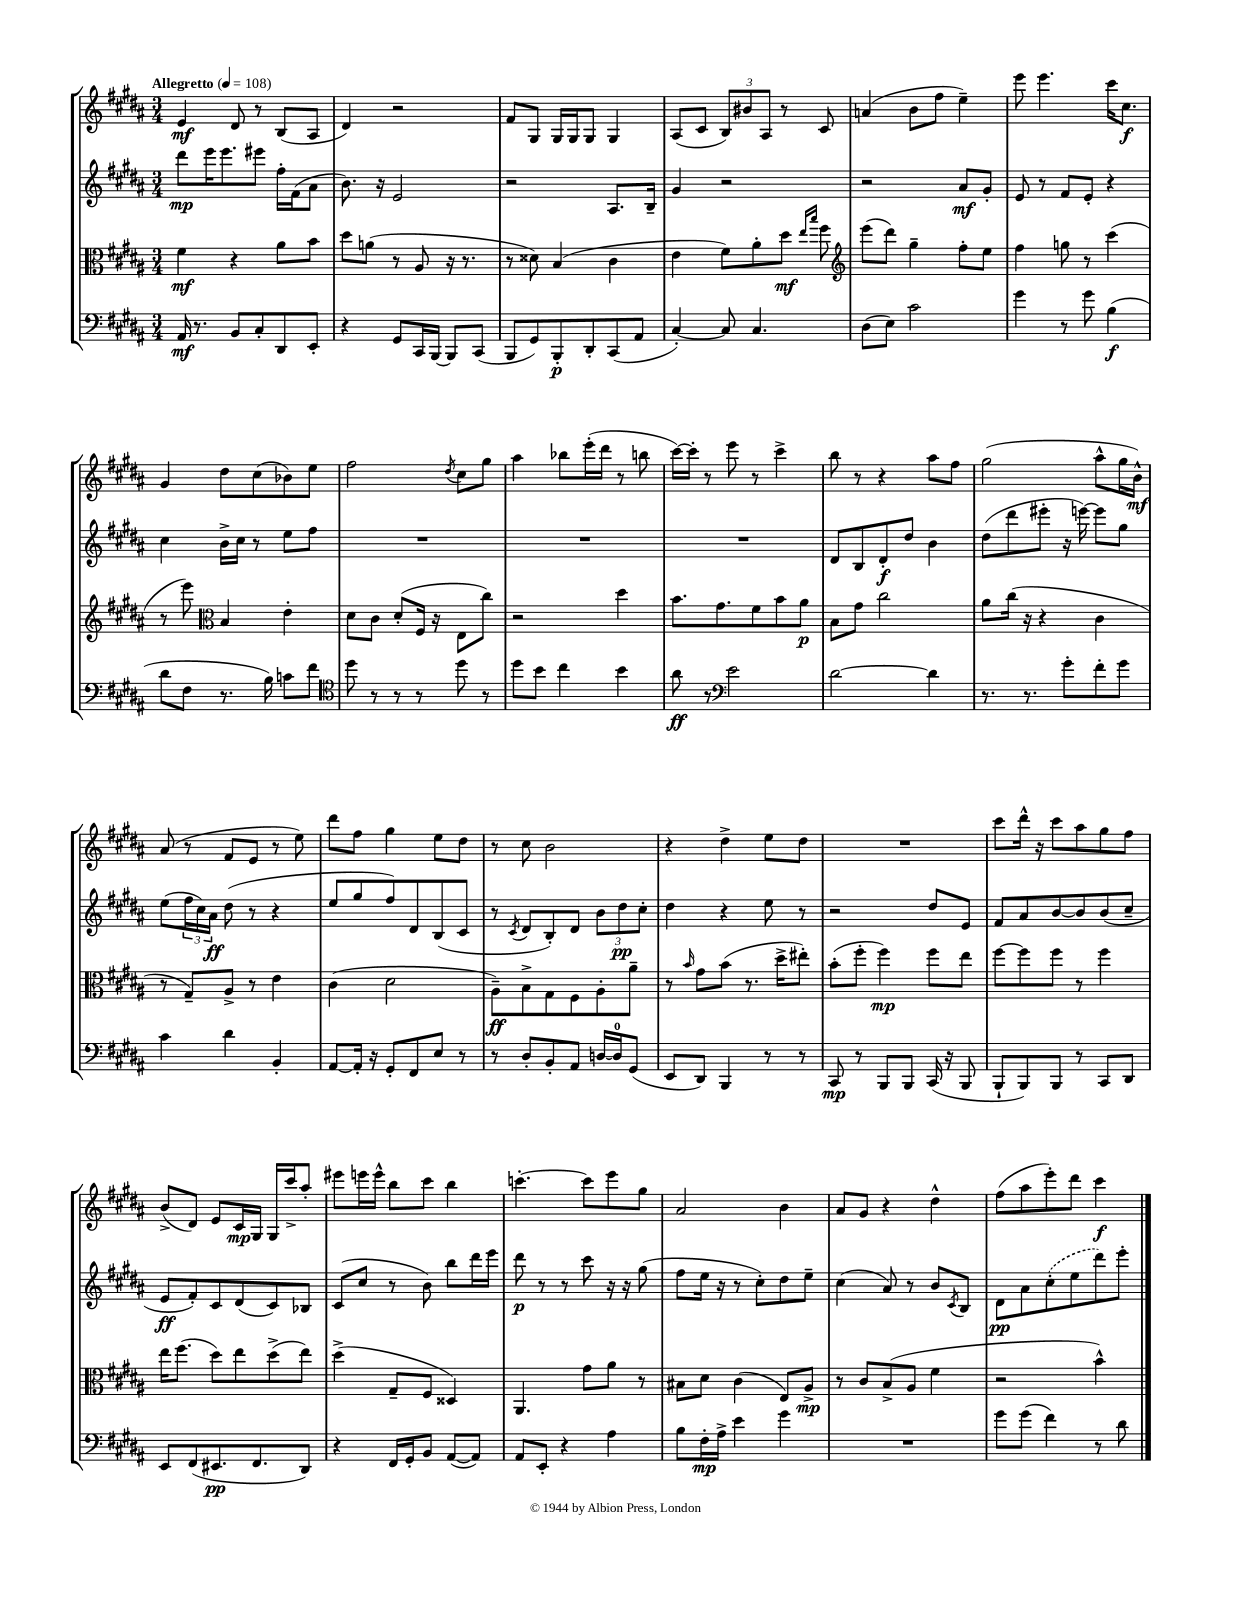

**kern	**dynam	**kern	**dynam	**kern	**dynam	**kern	**dynam
*part4	*part4	*part3	*part3	*part2	*part2	*part1	*part1
*staff4	*staff4	*staff3	*staff3	*staff2	*staff2	*staff1	*staff1
*clefF4	*	*clefC3	*	*clefG2	*	*clefG2	*
*k[f#c#g#d#a#]	*	*k[f#c#g#d#a#]	*	*k[f#c#g#d#a#]	*	*k[f#c#g#d#a#]	*
*M3/4	*	*M3/4	*	*M3/4	*	*M3/4	*
*MM108	*	*MM108	*	*MM108	*	*MM108	*
=1	=1	=1	=1	=1	=1	=1	=1
!	!	!	!	!	!	!LO:TX:a:B:t=Allegretto	!
16AA#/	mf	4f#\	mf	8ddd#\L	mp	4e/	mf
8.r	.	.	.	.	.	.	.
.	.	.	.	16eee\K	.	.	.
.	.	.	.	8.eee\	.	.	.
8BB/L	.	4r	.	.	.	8d#/	.
8C#'/	.	.	.	8eee#X\J	.	8r	.
8DD#/	.	8a#\L	.	16ff#'\LL	.	(8B/L	.
.	.	.	.	(16f#\J	.	.	.
8EE'/J	.	8b\J	.	8a#\J	.	8A#/J	.
=2	=2	=2	=2	=2	=2	=2	=2
4r	.	8dd#\L	.	8.b\)	.	4d#/)	.
.	.	(8an\J	.	.	.	.	.
.	.	.	.	16r	.	.	.
8GG#/L	.	8r	.	2e/	.	2r	.
16CC#/L	.	8A#/	.	.	.	.	.
[16BBB/JJ	.	.	.	.	.	.	.
8BBB/L]	.	16r	.	.	.	.	.
.	.	8.r	.	.	.	.	.
(8CC#/J	.	.	.	.	.	.	.
=3	=3	=3	=3	=3	=3	=3	=3
8BBB/L	.	8r	.	2r	.	8f#/L	.
8GG#/)	.	8d##X\)	.	.	.	8G#/J	.
8BBB'/	p	(4B/	.	.	.	16G#/LL	.
.	.	.	.	.	.	16G#/J	.
8DD#'/	.	.	.	.	.	8G#/J	.
(8CC#/	.	4c#\	.	8.A#/L	.	4G#/	.
8AA#/J	.	.	.	.	.	.	.
.	.	.	.	16B~/Jk	.	.	.
=4	=4	=4	=4	=4	=4	=4	=4
[4C#'/)	.	4e\	.	4g#/	.	(8A#/L	.
.	.	.	.	.	.	8c#/J	.
8C#/]	.	8f#\L)	.	2r	.	12B/L)	.
.	.	.	.	.	.	12b#X/	.
4.C#/	.	8a#'\	.	.	.	.	.
.	.	.	.	.	.	12A#/J	.
.	.	8dd#\J	mf	.	.	8r	.
.	.	16qqee/LL	.	.	.	.	.
.	.	16qqbb/JJ	.	.	.	.	.
.	.	8ff#\	.	.	.	8c#/	.
=5	=5	=5	=5	=5	=5	=5	=5
*	*	*clefG2	*	*	*	*	*
(8D#\L	.	(8eee\L	.	2r	.	(4an/	.
8E\J)	.	8ddd#\J)	.	.	.	.	.
2c#\	.	4gg#~\	.	.	.	8b\L	.
.	.	.	.	.	.	8ff#\J	.
.	.	8ff#'\L	.	8a#/L	mf	4ee~\)	.
.	.	8ee\J	.	8g#'/J	.	.	.
=6	=6	=6	=6	=6	=6	=6	=6
4g#\	.	4ff#\	.	8e/	.	8eee\	.
.	.	.	.	8r	.	4.eee\	.
8r	.	8ggn\	.	8f#/L	.	.	.
8g#\	.	8r	.	8e'/J	.	.	.
(4B\	f	(4ccc#\	.	4r	.	16ccc#\KL	.
.	.	.	.	.	.	8.cc#\J	f
!!LO:LB:g=z
=7	=7	=7	=7	=7	=7	=7	=7
8d#\L	.	8r	.	4cc#\	.	4g#/	.
8F#\J	.	8eee\)	.	.	.	.	.
*	*	*clefC3	*	*	*	*	*
8.r	.	4B/	.	16b^\LL	.	8dd#\L	.
.	.	.	.	16cc#\JJ	.	.	.
.	.	.	.	8r	.	(8cc#\	.
16B\)	.	.	.	.	.	.	.
8cn\L	.	4e'\	.	8ee\L	.	8b-X\)	.
8f#\J	.	.	.	8ff#\J	.	8ee\J	.
=8	=8	=8	=8	=8	=8	=8	=8
*clefC4	*	*	*	*	*	*	*
8dd#\	.	8d#\L	.	2.r	.	2ff#\	.
8r	.	8c#\J	.	.	.	.	.
8r	.	(8d#'/L	.	.	.	.	.
8r	.	16F#/Jk	.	.	.	.	.
.	.	16r	.	.	.	.	.
.	.	.	.	.	.	8qdd#/	.
8dd#\	.	8E\L	.	.	.	8cc#\L	.
8r	.	8cc#\J)	.	.	.	8gg#\J	.
=9	=9	=9	=9	=9	=9	=9	=9
8dd#\L	.	2r	.	2.r	.	4aa#\	.
8b\J	.	.	.	.	.	.	.
4cc#\	.	.	.	.	.	8bb-X\L	.
.	.	.	.	.	.	(16eee'\L	.
.	.	.	.	.	.	16ddd#\JJ	.
4b\	.	4dd#\	.	.	.	8r	.
.	.	.	.	.	.	8bbn\	.
=10	=10	=10	=10	=10	=10	=10	=10
8a#\	ff	8.b\L	.	2.r	.	[16ccc#\LL)	.
.	.	.	.	.	.	16ccc#'\JJ]	.
8r	.	.	.	.	.	8r	.
.	.	8.g#\	.	.	.	.	.
*clefF4	*	*	*	*	*	*	*
2e\	.	.	.	.	.	8eee\	.
.	.	8f#\	.	.	.	8r	.
.	.	8b\	.	.	.	4ccc#^\	.
.	.	8a#\J	p	.	.	.	.
=11	=11	=11	=11	=11	=11	=11	=11
[2d#\	.	8B\L	.	8d#/L	.	8bb\	.
.	.	8g#\J	.	8B/	.	8r	.
.	.	2cc#\	.	8d#'/	f	4r	.
.	.	.	.	8dd#/J	.	.	.
4d#\]	.	.	.	4b\	.	8aa#\L	.
.	.	.	.	.	.	8ff#\J	.
=12	=12	=12	=12	=12	=12	=12	=12
8.r	.	8a#\L	.	(8dd#\L	.	(2gg#\	.
.	.	(16cc#\Jk	.	8ddd#\	.	.	.
8.r	.	16r	.	.	.	.	.
.	.	4r	.	8eee#X'\J	.	.	.
8g#'\L	.	.	.	16r	.	.	.
.	.	.	.	[16eeen\)	.	.	.
8f#'\	.	4c#\	.	8eee\L]	.	8aa#^^\L	.
8g#\J	.	.	.	8gg#\J	.	16gg#\L	.
.	.	.	.	.	.	16b^^\JJ)	mf
!!LO:LB:g=z
=13	=13	=13	=13	=13	=13	=13	=13
4c#\	.	8r	.	(8ee\L	.	(8a#/	.
.	.	8G#~/L)	.	24ff#\L	.	8r	.
.	.	.	.	24cc#\)	.	.	.
.	.	.	.	24a#\JJ	ff	.	.
4d#\	.	8A#^/J	.	(8dd#\	.	8f#/L	.
.	.	8r	.	8r	.	8e/J	.
4BB'/	.	4e\	.	4r	.	8r	.
.	.	.	.	.	.	8ee\)	.
=14	=14	=14	=14	=14	=14	=14	=14
[8AA#/L	.	(4c#\	.	8ee/L	.	8ddd#\L	.
16AA#'/Jk]	.	.	.	8gg#/	.	8ff#\J	.
16r	.	.	.	.	.	.	.
8GG#'/L	.	2d#\	.	8ff#/)	.	4gg#\	.
8FF#/	.	.	.	8d#/	.	.	.
8E/J	.	.	.	(8B/	.	8ee\L	.
8r	.	.	.	8c#/J	.	8dd#\J	.
=15	=15	=15	=15	=15	=15	=15	=15
8r	.	8A#~\L)	ff	8r	.	8r	.
.	.	.	.	8qc#/	.	.	.
8D#'/L	.	8B^\	.	8d#/L	.	8cc#\	.
8BB'/	.	8G#\	.	8B'/)	.	2b\	.
8AA#/J	.	8F#\	.	8d#/J	.	.	.
[16Dn/LL	.	8A#'\	.	12b\L	.	.	.
16D/J]	.	.	.	.	.	.	.
.	.	.	.	12dd#\	pp	.	.
(8GG#/J	.	8a#~\J	.	.	.	.	.
.	.	.	.	12cc#'\J	.	.	.
=16	=16	=16	=16	=16	=16	=16	=16
8EE/L	.	8r	.	4dd#\	.	4r	.
.	.	16qqb/	.	.	.	.	.
8DD#/J)	.	8g#\L	.	.	.	.	.
4BBB/	.	(8b\J	.	4r	.	4dd#^\	.
.	.	8.r	.	.	.	.	.
8r	.	.	.	8ee\	.	8ee\L	.
.	.	16dd#^\KL	.	.	.	.	.
8r	.	8ee#X'\J)	.	8r	.	8dd#\J	.
=17	=17	=17	=17	=17	=17	=17	=17
8CC#/	mp	(8b'\L	.	2r	.	2.r	.
8r	.	8ff#'\J	.	.	.	.	.
8BBB/L	.	4ff#\)	mp	.	.	.	.
8BBB/J	.	.	.	.	.	.	.
(16CC#/	.	8ff#\L	.	8dd#/L	.	.	.
16r	.	.	.	.	.	.	.
8BBB/	.	8ee\J	.	8e/J	.	.	.
=18	=18	=18	=18	=18	=18	=18	=18
8BBB`/L	.	[8ff#\L	.	8f#/L	.	8ccc#\L	.
8BBB/)	.	8ff#\]	.	8a#/	.	16ddd#^^\Jk	.
.	.	.	.	.	.	16r	.
8BBB/J	.	8ff#\J	.	[8b/	.	8ccc#\L	.
8r	.	8r	.	8b/]	.	8aa#\	.
8CC#/L	.	4ff#\	.	(8b/	.	8gg#\	.
8DD#/J	.	.	.	8cc#~/J	.	8ff#\J	.
!!LO:LB:g=z
=19	=19	=19	=19	=19	=19	=19	=19
8EE/L	.	16ee\KL	.	8e/L	ff	(8b^/L	.
.	.	(8.ff#\J	.	.	.	.	.
(8FF#/	.	.	.	8f#'/)	.	8d#/J)	.
8.EE#X/	pp	8dd#\L)	.	8c#/	.	8e/L	.
.	.	8ee\	.	(8d#/	.	16c#/L	mp
8.FF#/	.	.	.	.	.	16G#/JJ	.
.	.	(8dd#^\	.	8c#/)	.	16G#/LL	.
.	.	.	.	.	.	16ccc#^/J	.
8DD#/J)	.	8ee\J)	.	8B-X/J	.	8aa#'/J	.
=20	=20	=20	=20	=20	=20	=20	=20
4r	.	(4dd#^\	.	(8c#/L	.	8eee#X\L	.
.	.	.	.	8cc#/J	.	16eeen\L	.
.	.	.	.	.	.	16eee^^\JJ	.
16FF#/LL	.	8G#~/L	.	8r	.	8bb\L	.
16GG#'/J	.	.	.	.	.	.	.
8BB/J	.	8F#/J	.	8b\)	.	8ccc#\J	.
([8AA#/L	.	4D##X/)	.	8bb\L	.	4bb\	.
8AA#/J])	.	.	.	16ddd#\L	.	.	.
.	.	.	.	16eee\JJ	.	.	.
=21	=21	=21	=21	=21	=21	=21	=21
8AA#/L	.	4.AA#/	.	8ddd#\	p	[4.cccn'\	.
8EE'/J	.	.	.	8r	.	.	.
4r	.	.	.	8r	.	.	.
.	.	8g#\L	.	8ccc#\	.	8ccc\L]	.
4A#\	.	8a#\J	.	16r	.	8eee\	.
.	.	.	.	16r	.	.	.
.	.	8r	.	(8gg#\	.	8gg#\J	.
=22	=22	=22	=22	=22	=22	=22	=22
8B\L	.	8B#X\L	.	8ff#\L	.	2a#/	.
16F#'\L	mp	8d#\J	.	16ee\Jk	.	.	.
16A#^\JJ	.	.	.	16r	.	.	.
4e\	.	(4c#\	.	8r	.	.	.
.	.	.	.	8cc#'\L)	.	.	.
4g#\	.	8E/L)	.	8dd#\	.	4b\	.
.	.	8A#^/J	mp	8ee~\J	.	.	.
=23	=23	=23	=23	=23	=23	=23	=23
2.r	.	8r	.	(4cc#\	.	8a#/L	.
.	.	8c#/L	.	.	.	8g#/J	.
.	.	(8B^/	.	8a#/)	.	4r	.
.	.	8A#/J	.	8r	.	.	.
.	.	4f#\	.	8b/L	.	4dd#^^\	.
.	.	.	.	8qc#/	.	.	.
.	.	.	.	8B/J	.	.	.
=24	=24	=24	=24	=24	=24	=24	=24
8g#\L	.	2r	.	8d#\L	pp	(8ff#\L	.
(8g#\J	.	.	.	8a#\	.	8aa#\	.
4f#\)	.	.	.	(8cc#'\	.	8eee'\)	.
.	.	.	.	8ee\	.	8ddd#\J	.
8r	.	4b^^\)	.	8ddd#\)	.	4ccc#\	f
8d#\	.	.	.	8eee'\J	.	.	.
==	==	==	==	==	==	==	==
*-	*-	*-	*-	*-	*-	*-	*-
